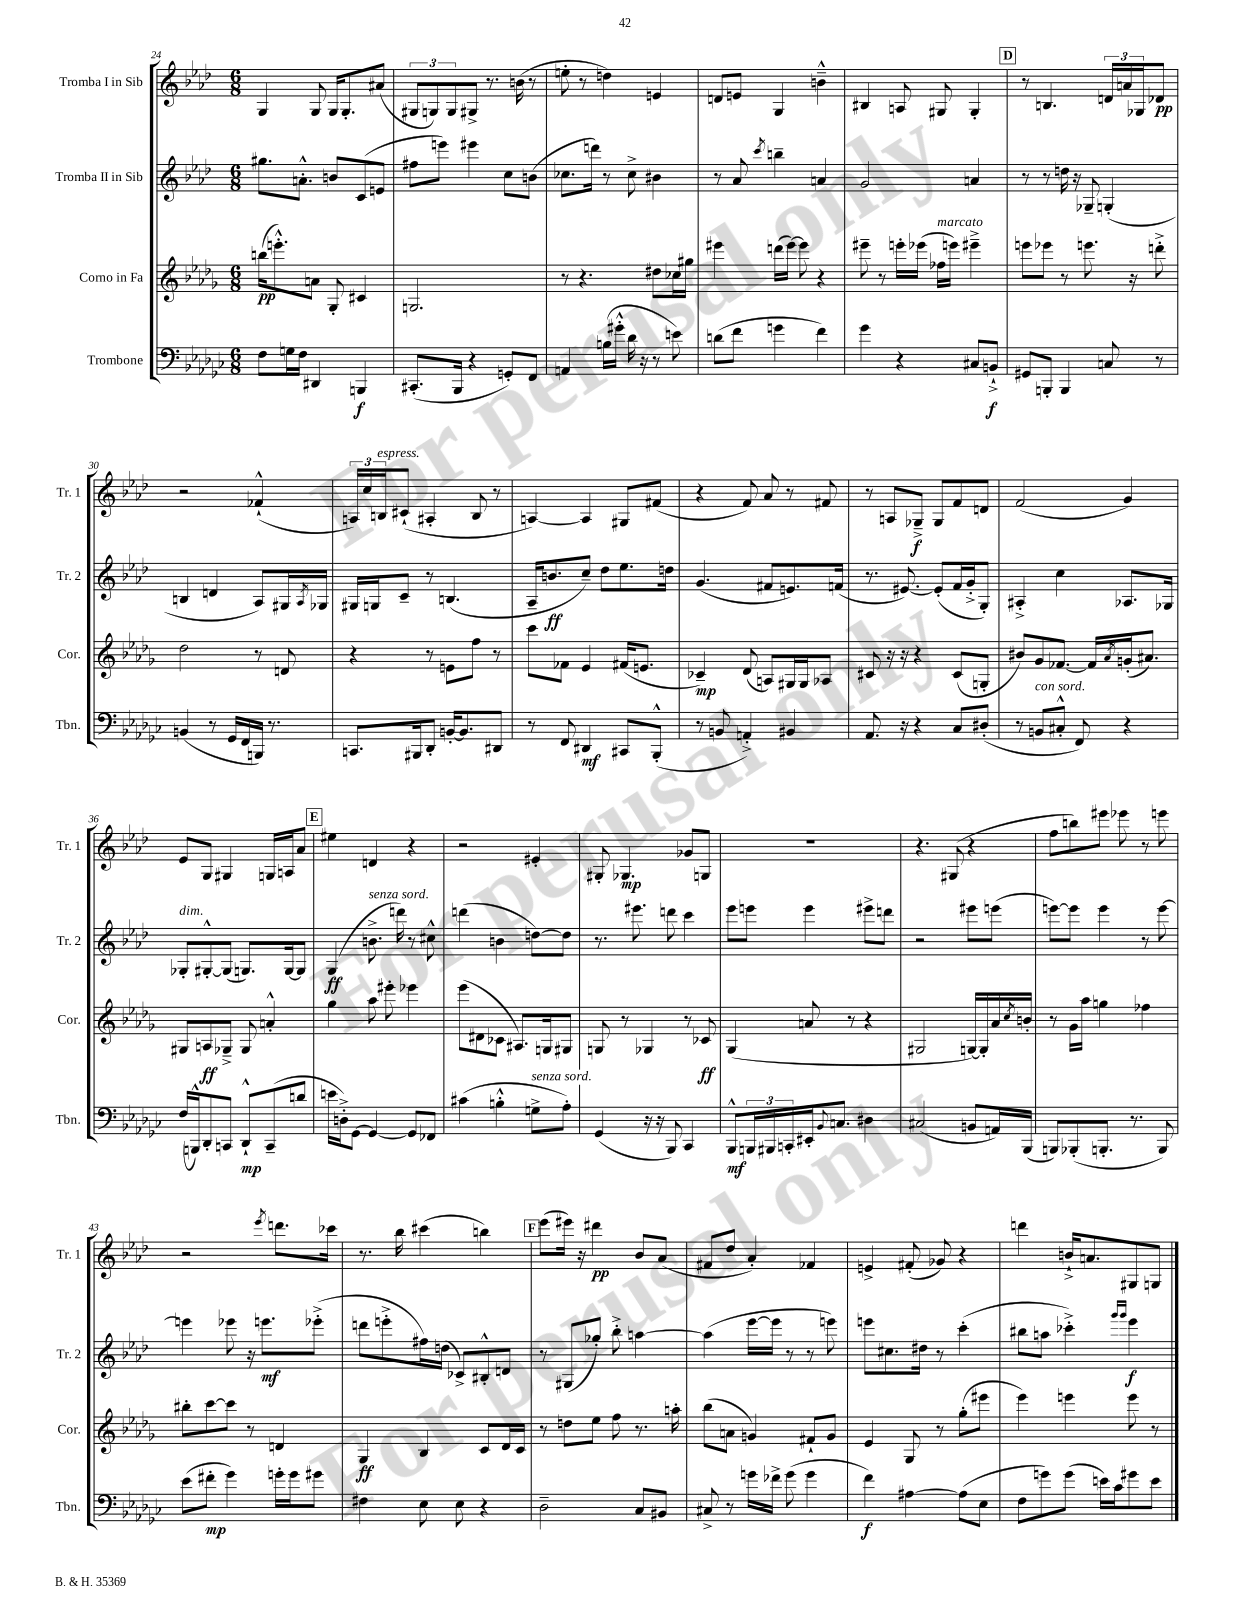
<<
\new StaffGroup <<
\new Staff = "s0" \with { instrumentName = "Tromba I in Sib" shortInstrumentName = "Tr. 1" } {
    \clef treble \key aes \major \numericTimeSignature \time 6/8
    g4 g8 g16 g8.-. ais'8( |
    \tuplet 3/2 { gis8 g8) g8 } gis8-> r8. b'16( r8 |
    e''8-. r8 d''4) e'4 |
    d'8 e'8 g4 b'4---^ |
    bis4 a8 gis8 gis4-. |
    \mark \markup { \box "D" } r8 b4. \tuplet 3/2 { d'16 a'16 ges16 } des'8\pp |
    r2 fes'4-!-^( |
    \tuplet 3/2 { a16) c''16 b16^\markup { \italic "espress." } } cis'8-!( ais4-. b8 r8 |
    a4~) a4 gis8 fis'8( |
    r4 f'8) aes'8 r8 fis'8 |
    r8 a8 ges8--->\f ges8 f'8 d'8 |
    f'2( g'4) |
    ees'8 g8 gis4 g16 a16 aes'8 |
    \mark \markup { \box "E" } eis''4 d'4 r4 |
    r2 eis'4-. |
    gis8-. ges4.\mp ges'8 g8 |
    r2. |
    r4. gis8( r4 |
    f''8 b''8) eis'''8 ees'''8 r8 e'''8 |
    r2 \acciaccatura { ees'''8 } d'''8. ces'''16 |
    r8. bes''16 cis'''4( b''4) |
    \mark \markup { \box "F" } ees'''8( eis'''16) r16 dis'''4\pp bes'8 aes'8( |
    fis'8 des''8 aes'4-.) fes'4 |
    e'4-> fis'8-.( ges'8) r4 |
    d'''4 b'16-!-> a'8. gis8 g8 \bar "|." |
}
\new Staff = "s1" \with { instrumentName = "Tromba II in Sib" shortInstrumentName = "Tr. 2" } {
    \clef treble \key aes \major \numericTimeSignature \time 6/8
    gis''8. a'8.-.-^ b'8 c'8( e'8 |
    fis''8 e'''8) eis'''4 c''8 b'8( |
    ces''8. d'''16) r8 ces''8-> bis'4 |
    r8 aes'8 \acciaccatura { c'''8 } b''4-- a'4 |
    g'2 a'4 |
    \mark \markup { \box "D" } r8 r8 d''16 r16 ges8-- g4-.( |
    b4 d'4 aes8) gis16 \acciaccatura { aes8 } ges16 |
    gis16 g16 c'8-- r8 b4.( |
    aes16-- b'8.\ff c''8--) des''8 ees''8. d''16 |
    g'4.( fis'8 e'8.) f'16( |
    r8. eis'8.~) eis'8-.( f'16 g'16-.-> g8-.) |
    ais4-.-> c''4 aes8. ges16 |
    ges8-.^\markup { \italic "dim." } gis8~-.-^ gis8( g8.) g16~ g8 |
    \mark \markup { \box "E" } g4\ff( b'8.->^\markup { \italic "senza sord." } d'''16) r8 cis''8-^ |
    d'''4( b'4 d''8~) d''8 |
    r8. eis'''8. d'''8 c'''4 |
    ees'''8 e'''8 e'''4 eis'''8-> d'''8 |
    r2 eis'''8 e'''8( |
    e'''8~) e'''8 e'''4 r8 e'''8~ |
    e'''4 ees'''8 r16 e'''8.\mf ees'''8-.->( |
    d'''8 e'''8-.-> fis''16) d''16( ces'8->) bis8-.-^ d'8 |
    \mark \markup { \box "F" } r8 gis8( ges''8-.) bes''8-.-> a''4~ |
    a''4( ees'''16~ ees'''16 r8 r8 e'''8) |
    e'''8 cis''8. dis''16 r8 c'''4-.( |
    bis''8 a''8 ces'''4-.->) \grace { g'''16 g'''16 } ees'''4\f \bar "|." |
}
\new Staff = "s2" \with { instrumentName = "Corno in Fa" shortInstrumentName = "Cor." } {
    \clef treble \key des \major \numericTimeSignature \time 6/8
    b''16\pp( e'''8.-.-^) a'8 ges8-. cis'4 |
    g2. |
    r8 r4. dis''8 ces''16 gis''16 |
    eis'''4 d'''16( eis'''16~) eis'''8 r4 |
    eis'''8-- r8 e'''16-. ees'''16( fes''16^\markup { \italic "marcato" } e'''16) eis'''4---> |
    \mark \markup { \box "D" } e'''8 ees'''8 r8 e'''8. r16 d'''8-.-> |
    des''2 r8 d'8 |
    r4 r8 e'8 f''8 r8 |
    c'''8 fes'8 ees'4 fis'16( e'8. |
    ces'4--\mp) des'8( a8) gis16 gis16 aes8 |
    cis'8 r16 r16 r4 cis'8( g8-. |
    bis'8) ges'8 fes'8.~ fes'16 \acciaccatura { aes'8 } g'16-.( ais'8.) |
    gis8 a8\ff ges8---> ges8 a'4-.-^ |
    \mark \markup { \box "E" } ges''4 aes''8 eis'''8-. ees'''4 |
    ees'''8( dis'8 ces'8 ais8.) g16 gis8 |
    g8 r8 ges4 r8 ces'8\ff |
    ges4( a'8 r8 r4 |
    gis2 g16~) g16-. aes'16 \acciaccatura { c''8 } b'16-. |
    r8 ges'16 aes''16 g''4 fes''4 |
    bis''8-. c'''8~ c'''8 r8 d'4 |
    ges4\ff bes4 c'8 des'16 c'16 |
    \mark \markup { \box "F" } r8 d''8 ees''8 f''8 r8. a''16-. |
    bes''8( a'8 g'4) fis'8-! g'8 |
    ees'4 ges8 r8 ges''8-.( eis'''8 |
    ees'''4) e'''4 e'''8 r8 \bar "|." |
}
\new Staff = "s3" \with { instrumentName = "Trombone" shortInstrumentName = "Tbn." } {
    \clef bass \key ges \major \numericTimeSignature \time 6/8
    f8 g16 f16 dis,4 b,,4\f |
    cis,8.-.( bes,,16 r4 g,8-.) f,8 |
    a,4 b16( gis'16-.-^ des'16 r16 r8 e'8) |
    d'8( f'8 g'4 f'4) |
    ges'4 r4 cis8 b,8-!->\f |
    \mark \markup { \box "D" } gis,8 b,,8-. b,,4 c8 r8 |
    b,4( r8 ges,16 f,16 b,,16) r8. |
    c,8. bis,,16 des,8-. b,16~-. b,8. dis,8 |
    r8 f,8 dis,4\mf cis,8 bes,,8-.-^( |
    r8 b,8 a,4-.->) bis,4 |
    aes,8. r16 r4 ces8 dis8-.( |
    r8 b,8^\markup { \italic "con sord." } cis8-.-^ f,8) r4 |
    f16( b,,16-^) des,8-. c,8 des,8-!-^\mp c,8--( d'8 |
    \mark \markup { \box "E" } e'16 d16-.->) ges,8~ ges,4~ ges,8 fes,8 |
    cis'4( b4-.-^ g8->^\markup { \italic "senza sord." } aes8-.) |
    ges,4( r16 r16 bes,,8) ces,4 |
    bes,,8-^\mf \tuplet 3/2 { b,,16 bis,,16 c,16-. } eis,16-. \appoggiatura { bes,8 } c8. dis4 |
    cis2( b,8 a,16) bes,,16( |
    b,,8) bes,,8-.( b,,8.-. r8. b,,8) |
    ees'8( fis'8-.\mp ges'4) g'16-. g'16 gis'8 |
    fis4 ees8 ees8 r4 |
    \mark \markup { \box "F" } des2-- ces8 bis,8 |
    cis8-> r8 g'16 fes'16-> g'8( g'4 |
    f'4\f) ais4~ ais8( ees8 |
    f8 g'8) g'8( e'16) ces'16 gis'8 e'8 \bar "|." |
}
>>
>>
\layout { \context { \Score currentBarNumber = #24 } }
